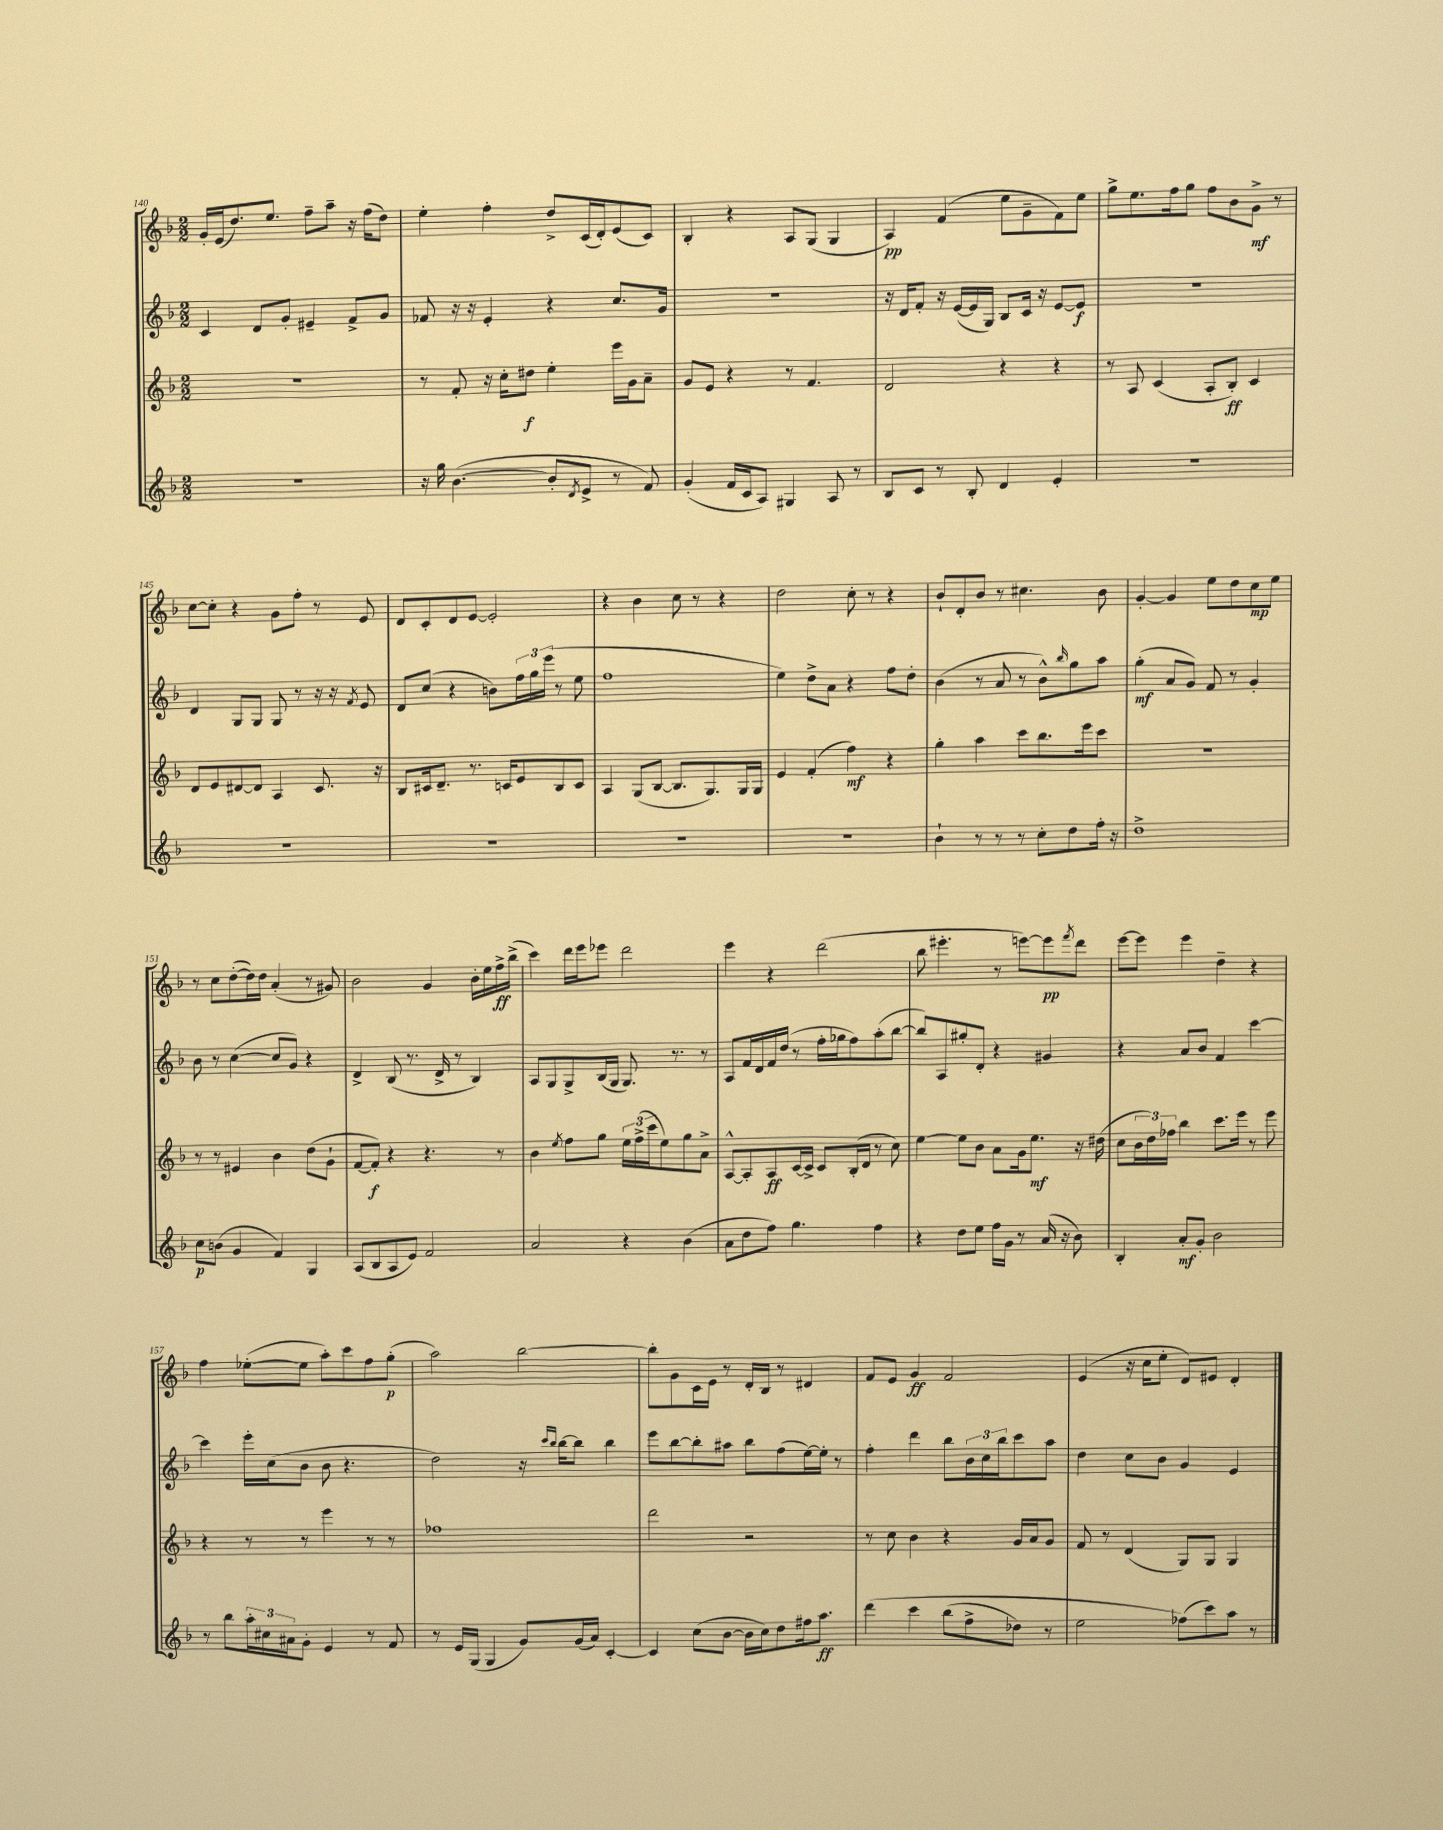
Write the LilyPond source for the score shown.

<<
\new StaffGroup <<
\new Staff = "s0" {
    \clef treble \key f \major \numericTimeSignature \time 2/2
    g'16-. e'16( d''8.) e''8. f''8-- a''8-- r16 f''16( d''8) |
    e''4-. f''4-. d''8-> c'16( d'16-.) e'8( c'8) |
    bes4-. r4 a8 g8( g4 |
    a4\pp) f'4( e''8 g'8-- f'8) e''8 |
    g''8-> e''8. f''16 g''8 f''8 bes'8 g'8->\mf r8 |
    c''8~ c''8-. r4 g'8 f''8-. r8 e'8 |
    d'8 c'8-. d'8 e'8~ e'2-. |
    r4 bes'4 c''8 r8 r4 |
    d''2 c''8-. r8 r4 |
    bes'8-! d'8-. bes'8 r8 cis''4. bes'8 |
    g'4~-. g'4 e''8 d''8 c''8\mp e''8 |
    r8 c''8 d''8~-.( d''16) d''16 a'4-.( r8 gis'8) |
    bes'2 g'4 bes'16-. e''16 f''16->\ff bes''16->( |
    c'''4) d'''16 e'''16 ees'''8 d'''2 |
    e'''4 r4 d'''2( |
    bes''8 eis'''4.-. r8 e'''8~) e'''8\pp \acciaccatura { f'''8 } d'''8 |
    e'''8~ e'''8 e'''4 d''4-- r4 |
    f''4 ees''8~-.( ees''8 a''8-.) c'''8 f''8 g''8-.\p( |
    a''2) bes''2~ |
    bes''8-. g'8 c'16 e'16 r8 d'16-. bes16 r8 dis'4 |
    f'8 e'8 g'4\ff f'2 |
    e'4( r16 c''16 e''8-. d'8) eis'8 d'4-. \bar "|." |
}
\new Staff = "s1" {
    \clef treble \key f \major \numericTimeSignature \time 2/2
    c'4 d'8 g'8-. eis'4-- f'8-> g'8 |
    fes'8 r16 r16 e'4-. r4 c''8. g'16 |
    r1 |
    r16 d'16 f'8-. r16 e'16~( e'16 g16) bes8 c'16 r16 e'8~ e'8\f |
    R1 |
    d'4 g8 g8 g8 r8 r16 r16 \acciaccatura { f'8 } e'8 |
    d'8 c''8( r4 b'8) \tuplet 3/2 { f''16 g''16 e'''16( } r8 e''8 |
    f''1 |
    e''4) d''8-> a'8 r4 f''8 d''8-. |
    bes'4( r8 a'8 r8 bes'8-^) \grace { bes''16 } g''8 a''8 |
    g''4-.\mf( a'8 g'8) f'8 r8 g'4-. |
    bes'8 r8 c''4~( c''8 g'8) r4 |
    d'4-> bes8( r8. d'16-> r8 bes4) |
    a8 g8 g8-> bes16( g16 g8.) r8. r8 |
    a8 f'16 d'16 f'16 d''16( r8 f''16-. ges''16 f''8) a''8-.( bes''8~ |
    bes''8) a8 gis''8-. d'8-. r4 gis'4 |
    r4 a'8 bes'8 f'4 c'''4~ |
    c'''4 e'''16-. c''16( bes'8 bes'8 r4. |
    d''2) r16 \grace { c'''16 bes''16 } bes''16~ bes''8 bes''4 |
    e'''8 bes''8~ bes''8-. ais''8 bes''8 f''8( e''16~) e''16-. r8 |
    f''4-. d'''4 bes''8 \tuplet 3/2 { bes'16 c''16 bes''16 } c'''8 a''8 |
    d''4 c''8 bes'8 g'4 e'4 \bar "|." |
}
\new Staff = "s2" {
    \clef treble \key f \major \numericTimeSignature \time 2/2
    r1 |
    r8 f'8-. r16 c''16-. dis''8\f e''4-. e'''16 g'16 a'8-- |
    g'8 e'8 r4 r8 f'4. |
    d'2 r4 r4 |
    r8 a8 c'4( a8-. bes8-.\ff) c'4 |
    d'8 e'8 dis'8~ dis'8 a4 c'8. r16 |
    bes8 cis'16 d'8.-- r8. c'16 e'8 bes8 c'8 |
    a4 g8( bes8~ bes8. g8.) g16 g16 |
    e'4 f'4-.( f''4\mf) r4 |
    g''4-. a''4 c'''8 bes''8. e'''16 c'''8 |
    R1 |
    r8 r8 eis'4 bes'4 d''8( g'8-! |
    f'8~ f'8-.\f) r4 r4. r8 |
    bes'4 \acciaccatura { e''8 } f''8 g''8 \tuplet 3/2 { e''16 f''16->( c'''16 } e''8) g''8 a'8-> |
    a8~-^ a8-. a8\ff c'16~ c'16-> c'8 bes16-.( d'16 r8 c''8) |
    e''4~ e''8 bes'8 a'8 g'16 e''8.\mf r16 dis''16( |
    c''8 \tuplet 3/2 { bes'16 d''16) fes''16 } bes''4 c'''8. e'''16 r8 e'''8 |
    r4 r8 r8 e'''4 r8 r8 |
    fes''1 |
    d'''2 r2 |
    r8 c''8 bes'4 r4 g'16 a'16 g'8 |
    f'8 r8 d'4( g8) g8 g4 \bar "|." |
}
\new Staff = "s3" {
    \clef treble \key f \major \numericTimeSignature \time 2/2
    r1 |
    r16 g''16 bes'4.~( bes'8-. \acciaccatura { d'8 } e'8-> r8 f'8) |
    g'4-.( f'16 c'16 a8) gis4 a8 r8 |
    bes8 c'8 r8 bes8-. d'4 e'4-. |
    R1 |
    R1 |
    R1 |
    R1 |
    R1 |
    bes'4-! r8 r8 r8 c''8-. d''8 f''16-. r16 |
    d''1-> |
    c''8\p b'8( g'4 f'4) g4 |
    a8( bes8 a8 e'8) f'2 |
    a'2 r4 bes'4( |
    a'8 d''8 f''8) g''4. f''4 |
    r4 d''8 e''8 f''16 g'16 r8 a'16( r16 bes'8) |
    bes4-. a'8-.\mf g'8-. bes'2 |
    r8 bes''8 \tuplet 3/2 { a''16-. cis''16 ais'16 } g'8-. e'4 r8 f'8 |
    r8 e'16 g16( g4 g'8) g'16( a'16) c'4~-. |
    c'4 c''8( bes'8~ bes'16 c''16) d''8 fis''16 a''8.\ff |
    d'''4\( c'''4 bes''8( f''8-> des''8) r8 |
    e''2 fes''8(\) c'''8) a''8 r8 \bar "|." |
}
>>
>>
\layout { \context { \Score currentBarNumber = #140 } }
